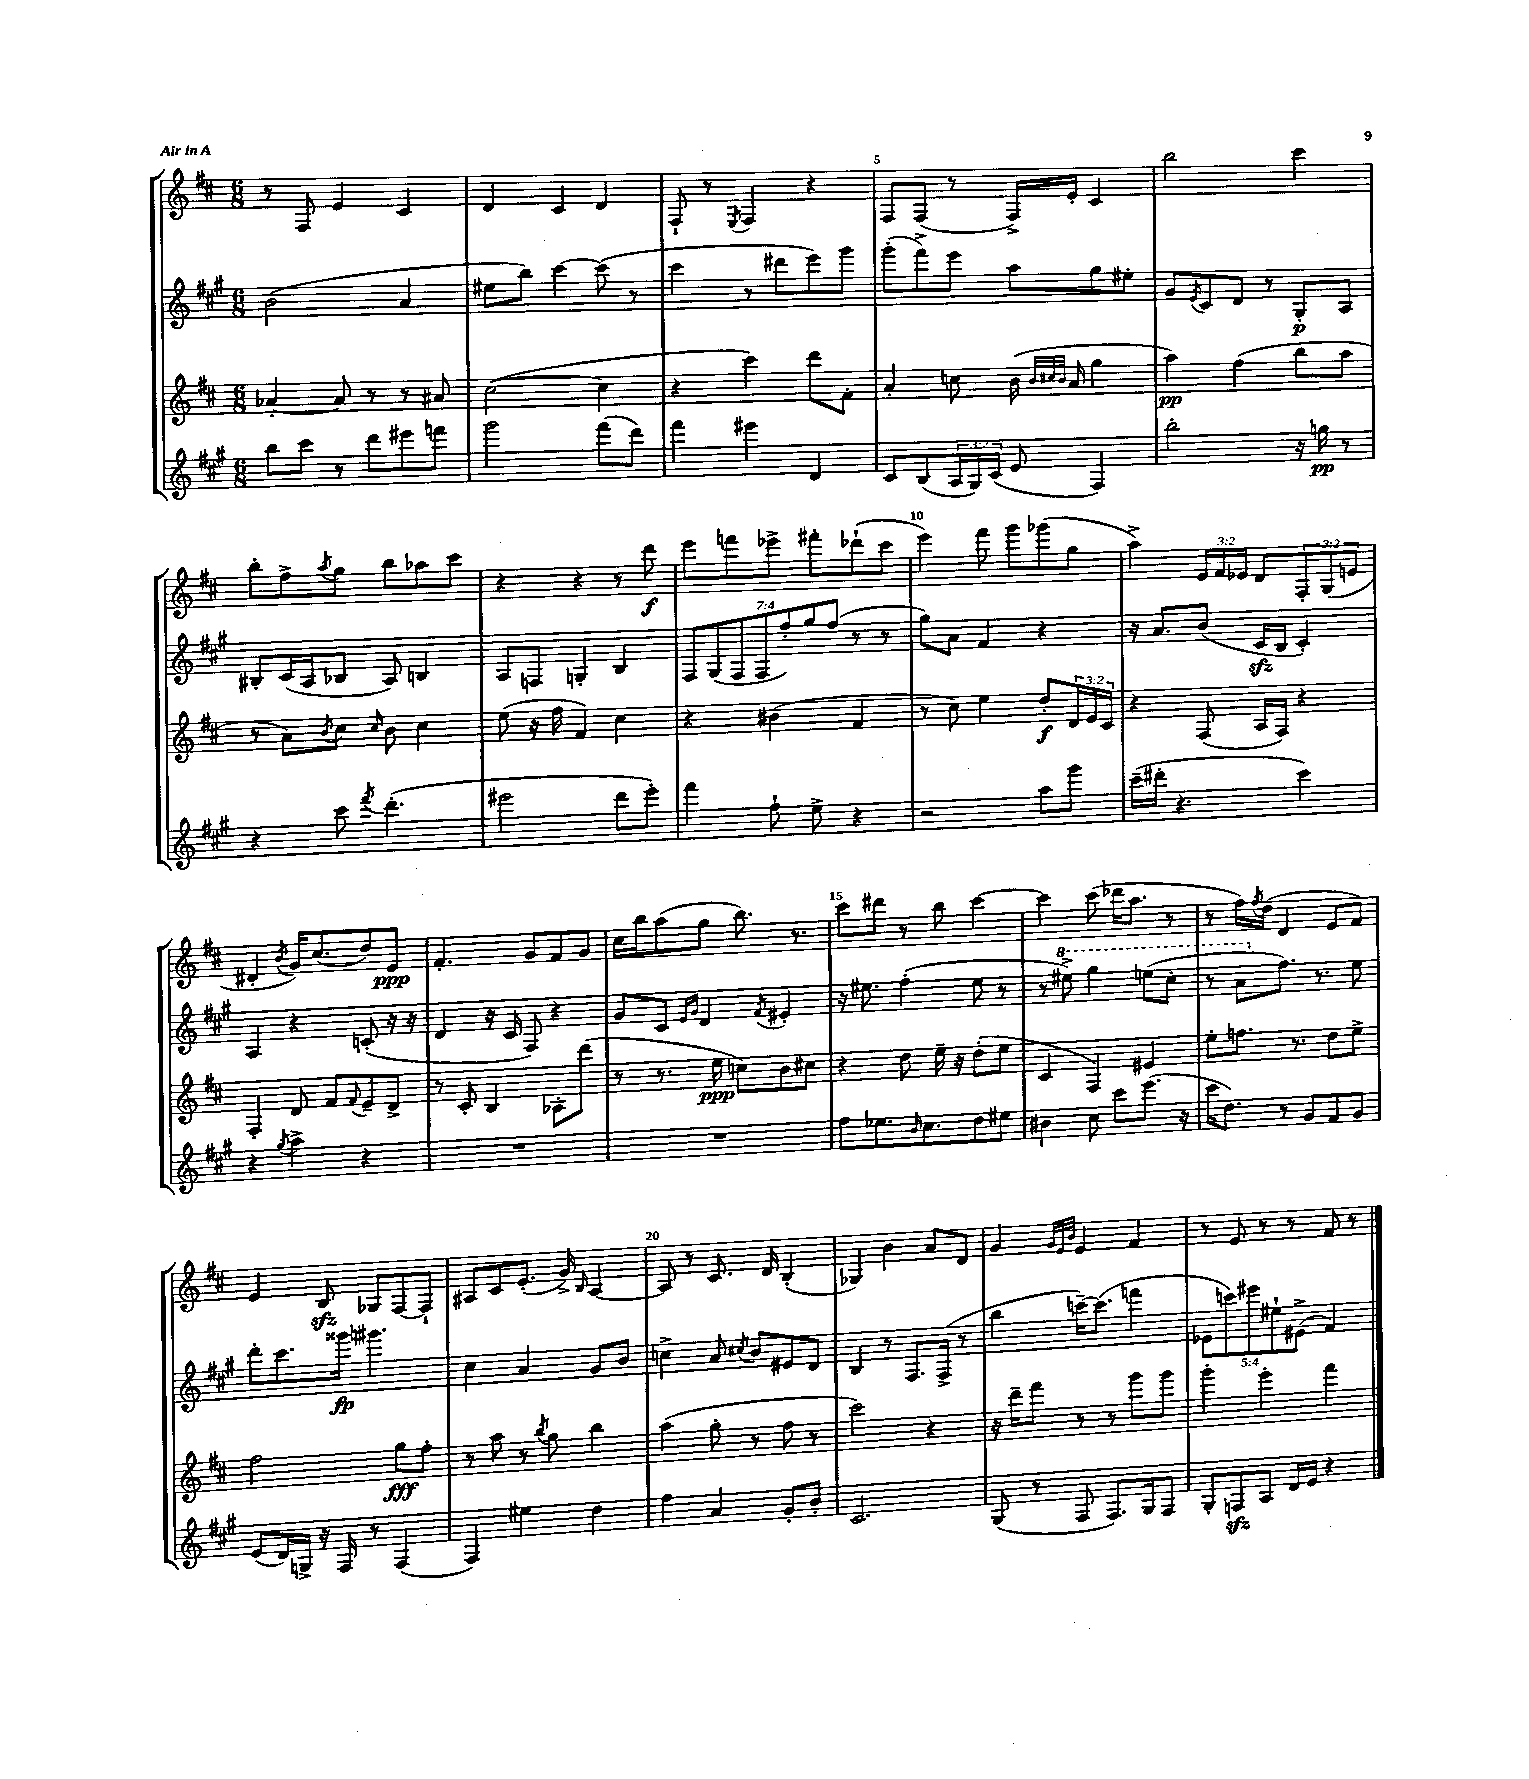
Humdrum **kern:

**kern	**kern	**kern	**kern
*staff4	*staff3	*staff2	*staff1
*clefG2	*clefG2	*clefG2	*clefG2
*k[f#c#g#]	*k[f#c#]	*k[f#c#g#]	*k[f#c#]
*M6/8	*M6/8	*M6/8	*M6/8
8bb\L	[4a-'/	(2b\	8r
8ccc#\J	.	.	8F#/
8r	8a-/]	.	4e/
8ddd\L	8r	.	.
8eee#\	8r	4a/	4c#/
8fff\J	8a#/	.	.
=	=	=	=
2ggg#\	([2cc#\	8ee#\L	4d/
.	.	8bb\J)	.
.	.	[4ccc#\	4c#/
(8fff#\L	4cc#\]	(8ccc#\]	4d/
8ddd\J)	.	8r	.
=	=	=	=
4fff#\	4r	4ccc#\	8F#`/
.	.	.	8r
.	.	.	8qE/
4eee#\	4ccc#\)	8r	4F#/
.	.	8ddd#\L	.
4d/	8ddd\L	8eee\)	4r
.	8f#'\J	8ggg#\J	.
=	=	=	=
8c#/L	4a'/	(8ggg#'\L	8F#/L
(8B/	.	8fff#^\)	(8F#/J
24A/L	8cc\	8eee\J	8r
24G#/)	.	.	.
(24c#/JJ	.	.	.
8e/	(16b\	8aa\L	16F#^/LL)
.	32qqb/LLL	.	.
.	32qqcc#/	.	.
.	32qqb/JJJ	.	.
.	16a/	.	16e'/JJ
4F#/)	4gg\	8gg#\	4c#/
.	.	8ee#'\J	.
=	=	=	=
2bb'\	4aa\)	8g#/L	2bb\
.	.	8qe/	.
.	.	8c#/	.
.	(4ff#\	8d/J	.
.	.	8r	.
16r	8bb\L	8G#'/L	4ccc#\
16gg\	.	.	.
8r	8aa\J	8A/J	.
=	=	=	=
4r	8r	8B#'/L	8bb'\L
.	8a\L)	(16c#/L	8ff#^\
.	.	16A/J	.
.	8qb/	.	8qaa/
8ccc#\	8cc#\J	8B-/J	8gg\J
8qfff#/	16qqcc#/	.	.
(4.ddd'\	8b\	8A/)	8bb\L
.	4cc#\	4B/	8aa-\
.	.	.	8ccc#\J
=	=	=	=
2eee#\	(8ee\	8A/L	4r
.	16r	8F/J	.
.	16ff#\	.	.
.	4f#/)	4G'/	4r
8ddd\L	4cc#\	4B/	8r
8eee#'\J)	.	.	8ddd\
=	=	=	=
4fff#\	4r	14F#/L	8eee\L
.	.	(14G#/	.
.	.	.	8fff\
.	.	14F#/	.
.	.	14F#/	.
8ff#`\	(4b#\	.	8eee-^\J
.	.	14ff#'/)	.
.	.	14gg#/	.
8ee^\	.	.	8fff#'\L
.	.	(14ff#/J	.
4r	4f#/	8r	(8ddd-`\
.	.	8r	8ccc#\J
=	=	=	=
2r	8r	8gg#\L)	4eee\)
.	8cc#\)	8a\J	.
.	4ee\	4f#/	8fff#\
.	.	.	8ggg\L
8aa\L	8dd'/L	4r	(8ggg-\
8ggg#\J	24d/L	.	8gg\J
.	24e/	.	.
.	24c#/JJ	.	.
=	=	=	=
(16ccc#~\LL	4r	16r	4aa^\)
16ddd#'\JJ	.	8.a/L	.
4.r	.	.	.
.	(8F#/	(8b/J	24e/LL
.	.	.	24f#/
.	.	.	24e-/JJ
.	16A/LL	16c#/LL	8d/L
.	16F#/JJ)	16B/JJ	.
4ccc#\)	4r	4c#'/)	12F#'/
.	.	.	(12G/
.	.	.	12e/J
=	=	=	=
4r	4F#'/	4A/	4d#'/
8qgg#/	.	.	8qb/
4aa^\	8d/	4r	16g/LK)
.	.	.	(8.cc#/
.	8f#/L	.	.
.	8qqf#/	.	.
4r	8e~/	(8c'/	8dd/)
.	8d^/J	16r	8e/J
.	.	16r	.
=	=	=	=
2.r	8r	4d/	4.f#'/
.	8c#'/	.	.
.	4B/	16r	.
.	.	16c#/	.
.	.	8F#/)	8g/L
.	8A-'\L	4r	8f#/
.	(8ddd\J	.	8g/J
=	=	=	=
2.r	8r	8g#/L	16cc#\LL
.	.	.	16bb\J
.	8.r	8c#/J	(8aa\
.	.	16qqe/LL	.
.	.	16qqg#/JJ	.
.	.	4d/	8gg\J
.	16ee\	.	.
.	8cc\L)	.	8.bb\)
.	.	8qf#/	.
.	8b\	4e#'/	.
.	.	.	8.r
.	8cc#\J	.	.
=	=	=	=
8ff#\L	4r	16r	8ccc#\L
.	.	8.ee#\	.
8.ee-\	.	.	8ddd#\J
.	8dd\	(4ff#'\	8r
16qqb/	.	.	.
8.cc#\	.	.	.
.	16ee~\	.	8bb\
.	16r	.	.
8dd\	(8dd'\L	8ee#\	[4ccc#\
8ee#\J	8ee\J	8r	.
=	=	=	=
4b#\	4c#/	8r	4ccc#\]
.	.	8eee#^\)	.
8cc#\	4F#/)	4ggg#\	(8ccc#\
8ccc#\L	.	.	16ddd-\LK
.	.	.	8.aa\J
(8.eee\J	4e#/	(8eee\L	.
.	.	8ccc#'\J	8r
16r	.	.	.
=	=	=	=
16ccc#\LK	8ee'\L	8r	8r
8.dd\J)	.	.	.
.	8.ff\J	8aa\L	16ff#\LL)
.	.	.	8qff#/
.	.	.	(16dd\JJ
8r	.	8.ff#\J)	4d/
.	8.r	.	.
8g#/L	.	.	.
.	.	8.r	.
8f#/	8dd\L	.	8e/L
8g#/J	8ee^\J	8ee\	8f#/J)
=	=	=	=
(8e/L	2ff#\	8ddd'\L	4e/
16d/L)	.	8.ccc#\	.
16G^/JJ	.	.	.
16r	.	.	8B/
16F#/	.	16ggg##\Jk	.
8r	.	4.ggg#\	8G-/L
(4F#/	8gg\L	.	[8F#/
.	8ff#'\J	.	8F#`/]J
=	=	=	=
4F#/)	8r	4cc#\	8A#/L
.	8aa\	.	8c#/
4ee#\	8r	4a/	(8.e'/J
.	8qbb/	.	.
.	8gg\	.	.
.	.	.	16g^/)
.	.	.	16qqB/
4dd\	4bb\	8g#/L	[4A#/
.	.	8b/J	.
=	=	=	=
4ff#\	(4aa\	4cc^\	8A#/]
.	.	.	8r
4a/	8gg'\	8a/	8.c#/
.	.	8qcc#/	.
.	8r	8b/L	.
.	.	.	16d/
8g#'/L	8ff#\	8e#/	(4B'/
8b'/J	8r	8d/J	.
=	=	=	=
2.c#/	2ccc#\)	4B/	4G-/)
.	.	8r	4b\
.	.	8.F#/L	.
.	4r	.	8a/L
.	.	(16F#^/Jk	.
.	.	8r	8d/J
=	=	=	=
(8G#/	16r	4bb\	4g/
.	16ddd~\LK	.	.
8r	8fff#\J	.	.
.	.	.	32qqg/LLL
.	.	.	32qqe/
.	.	.	32qqb/JJJ
8F#/	8r	[16ccc~\LK)	4e/
.	.	(8.ccc\]J	.
8.F#/L)	8r	.	.
.	8ggg\L	4fff\	4f#/
16G#/k	.	.	.
8F#/J	8ggg\J	.	.
=	=	=	=
8G#'/L	4ggg'\	10e-\L	8r
.	.	10ccc\)	.
8F/	.	.	8e/
.	.	10eee#\	.
8A/J	4eee'\	.	8r
.	.	10ee#`\	.
16d/LL	.	.	8r
.	.	(10e#^\J	.
16e/JJ	.	.	.
4r	4fff#\	4f#/)	8f#/
.	.	.	8r
==	==	==	==
*-	*-	*-	*-
